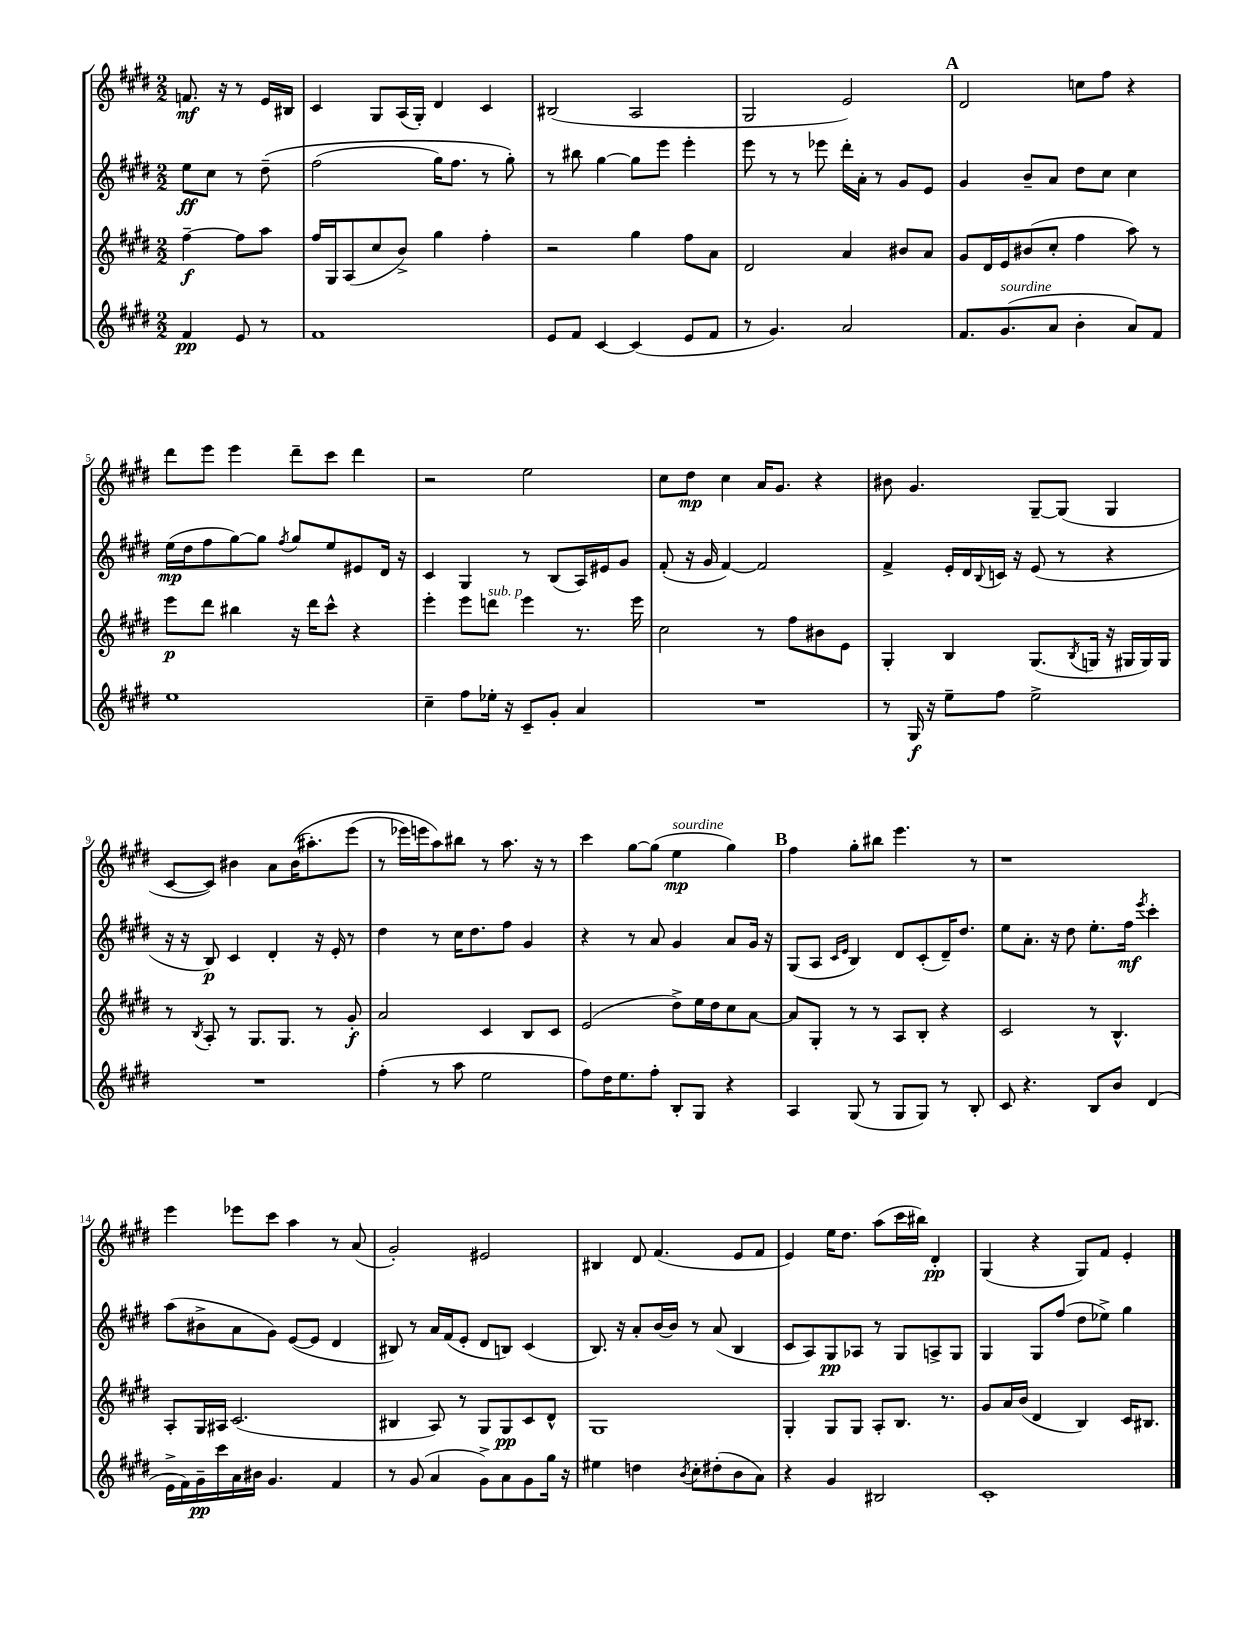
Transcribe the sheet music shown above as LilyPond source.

<<
\new StaffGroup <<
\new Staff = "s0" {
    \clef treble \key e \major \numericTimeSignature \time 2/2 \partial 2
    f'8.\mf r16 r8 e'16 bis16 |
    cis'4 gis8 a16( gis16-.) dis'4 cis'4 |
    bis2( a2 |
    gis2 e'2) |
    \mark \markup { \bold "A" } dis'2 c''8 fis''8 r4 |
    dis'''8 e'''8 e'''4 dis'''8-- cis'''8 dis'''4 |
    r2 e''2 |
    cis''8 dis''8\mp cis''4 a'16 gis'8. r4 |
    bis'8 gis'4. gis8~-- gis8( gis4 |
    cis'8~ cis'8) bis'4 a'8 bis'16(\( ais''8.-.) e'''8( |
    r8 ees'''16) e'''16 a''8\) bis''8 r8 a''8. r16 r8 |
    cis'''4 gis''8~ gis''8( e''4\mp^\markup { \italic "sourdine" } gis''4) |
    \mark \markup { \bold "B" } fis''4 gis''8-. bis''8 e'''4. r8 |
    r1 |
    e'''4 ees'''8 cis'''8 a''4 r8 a'8( |
    gis'2-.) eis'2 |
    bis4 dis'8 fis'4.( e'8 fis'8 |
    e'4) e''16 dis''8. a''8( cis'''16 bis''16) dis'4-.\pp |
    gis4( r4 gis8) fis'8 e'4-. \bar "|." |
}
\new Staff = "s1" {
    \clef treble \key e \major \numericTimeSignature \time 2/2 \partial 2
    e''8\ff cis''8 r8 dis''8--\( |
    fis''2( gis''16) fis''8. r8 gis''8-.\) |
    r8 bis''8 gis''4~ gis''8 e'''8 e'''4-. |
    e'''8 r8 r8 ees'''8 dis'''16-. a'16-. r8 gis'8 e'8 |
    \mark \markup { \bold "A" } gis'4 b'8-- a'8 dis''8 cis''8 cis''4 |
    e''16\mp( dis''16 fis''8 gis''8~) gis''8 \acciaccatura { fis''8 } gis''8 e''8 eis'8 dis'16 r16 |
    cis'4 gis4 r8 b8( a16) eis'16 gis'8 |
    fis'8-.( r16 gis'16 fis'4~) fis'2 |
    fis'4-> e'16-. dis'16 \appoggiatura { b8 } c'16 r16 e'8( r8 r4 |
    r16 r16 b8\p) cis'4 dis'4-. r16 e'16-. r8 |
    dis''4 r8 cis''16 dis''8. fis''8 gis'4 |
    r4 r8 a'8 gis'4 a'8 gis'16 r16 |
    \mark \markup { \bold "B" } gis8( a8 \grace { cis'16 e'16 } b4) dis'8 cis'8-.( dis'16--) dis''8. |
    e''8 a'8.-. r16 dis''8 e''8.-. fis''16\mf \acciaccatura { e'''8 } cis'''4-. |
    a''8( bis'8-> a'8 gis'8) e'8~( e'8 dis'4 |
    bis8) r8 a'16 fis'16( e'8-. dis'8 b8) cis'4( |
    b8.) r16 a'8-. b'16~ b'16 r8 a'8( b4 |
    cis'8 a8) gis8\pp aes8 r8 gis8 a8-> gis8 |
    gis4 gis8 fis''8( dis''8 ees''8->) gis''4 \bar "|." |
}
\new Staff = "s2" {
    \clef treble \key e \major \numericTimeSignature \time 2/2 \partial 2
    fis''4~--\f fis''8 a''8 |
    fis''16 gis16 a8( cis''8 b'8->) gis''4 fis''4-. |
    r2 gis''4 fis''8 a'8 |
    dis'2 a'4 bis'8 a'8 |
    \mark \markup { \bold "A" } gis'8 dis'16 e'16 bis'8( cis''8-. fis''4 a''8) r8 |
    e'''8\p dis'''8 bis''4 r16 dis'''16 cis'''8-^ r4 |
    e'''4-. e'''8 d'''8^\markup { \italic "sub. p" } e'''4 r8. e'''16 |
    cis''2 r8 fis''8 bis'8 e'8 |
    gis4-. b4 gis8.( \acciaccatura { b8 } g16 r16 gis16 gis16) gis16 |
    r8 \acciaccatura { b8 } a8-. r8 gis8. gis8. r8 gis'8-.\f |
    a'2 cis'4 b8 cis'8 |
    e'2( dis''8->) e''16 dis''16 cis''8 a'8~ |
    \mark \markup { \bold "B" } a'8 gis8-. r8 r8 a8 b8-. r4 |
    cis'2 r8 b4.-^ |
    a8-. gis16 ais16 cis'2.( |
    bis4 a8) r8 gis8 gis8\pp cis'8 dis'8-^ |
    gis1 |
    gis4-. gis8 gis8 a8-. b8. r8. |
    gis'8 a'16 b'16( dis'4 b4) cis'16 bis8. \bar "|." |
}
\new Staff = "s3" {
    \clef treble \key e \major \numericTimeSignature \time 2/2 \partial 2
    fis'4\pp e'8 r8 |
    fis'1 |
    e'8 fis'8 cis'4~ cis'4( e'8 fis'8 |
    r8 gis'4.) a'2 |
    \mark \markup { \bold "A" } fis'8. gis'8.^\markup { \italic "sourdine" }( a'8 b'4-. a'8) fis'8 |
    e''1 |
    cis''4-- fis''8 ees''16-. r16 cis'8-- gis'8-. a'4 |
    R1 |
    r8 gis16\f r16 e''8-- fis''8 e''2-> |
    R1 |
    fis''4-.( r8 a''8 e''2 |
    fis''8) dis''16 e''8. fis''8-. b8-. gis8 r4 |
    \mark \markup { \bold "B" } a4 gis8( r8 gis8 gis8) r8 b8-. |
    cis'8 r4. b8 b'8 dis'4( |
    e'16-> fis'16) gis'16--\pp cis'''16 a'16 bis'16 gis'4. fis'4 |
    r8 gis'8( a'4 gis'8->) a'8 gis'8 gis''16 r16 |
    eis''4 d''4 \acciaccatura { b'8 } cis''8-. dis''8-.( b'8 a'8) |
    r4 gis'4 bis2 |
    cis'1-. \bar "|." |
}
>>
>>
